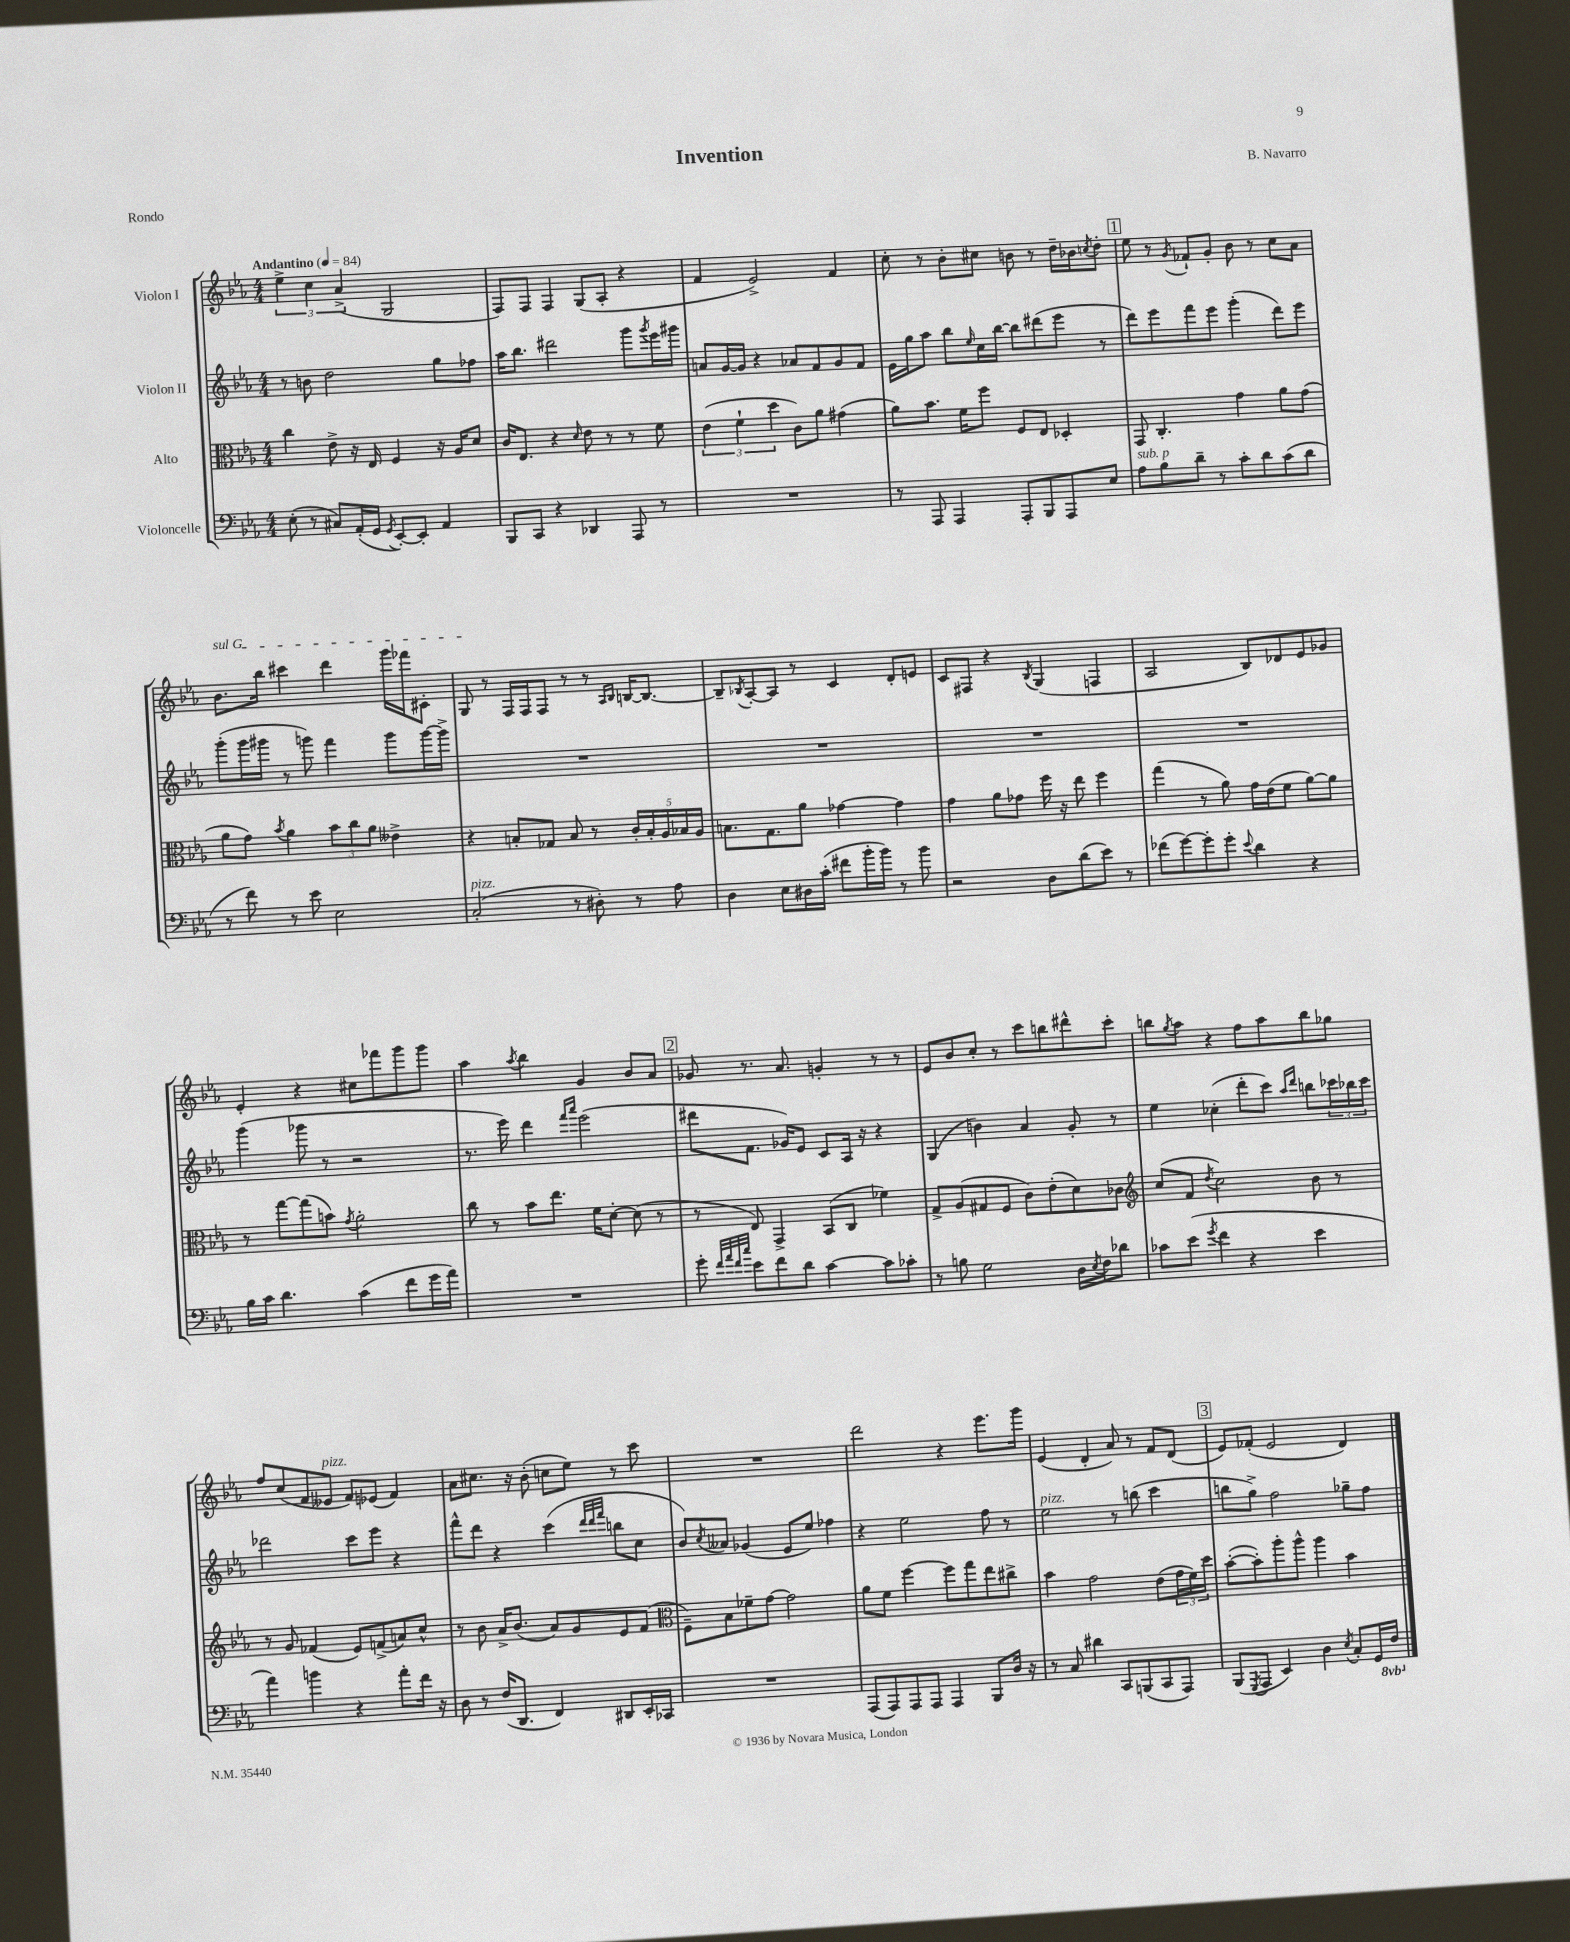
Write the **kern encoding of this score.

**kern	**kern	**kern	**kern
*part4	*part3	*part2	*part1
*staff4	*staff3	*staff2	*staff1
*I"Violoncelle	*I"Alto	*I"Violon II	*I"Violon I
*clefF4	*clefC3	*clefG2	*clefG2
*k[b-e-a-]	*k[b-e-a-]	*k[b-e-a-]	*k[b-e-a-]
*M4/4	*M4/4	*M4/4	*M4/4
*MM84	*MM84	*MM84	*MM84
=1	=1	=1	=1
!	!	!	!LO:TX:a:B:t=Andantino
(8E-'\	4cc\	8r	6ee-^\
8r	.	8bn\	.
.	.	.	6cc\
8C#X/L)	8e-^\	2dd\	.
.	.	.	(6a-^/
(16AA-'/L	16r	.	.
16GG/JJ	16E-/	.	.
8qGG/	.	.	.
[8EE-'/L)	4F/	.	2G/
8EE-'/J]	.	.	.
4AA-/	16r	8gg\L	.
.	16A-/KL	.	.
.	8d/J	8ff-X\J	.
=2	=2	=2	=2
8BBB-/L	16c/KL	16aa-\KL	8F/L)
.	8.E-/J	8.bb-\J	.
8CC/J	.	.	8F/J
4r	4r	2ddd#X\	4F/
.	16qqd/	.	.
4DD-X/	8e-\	.	(8G/L
.	8r	.	8A-'/J
8AAA-/	8r	8ggg\L	4r
.	.	8qggg/	.
8r	8f\	16eee-\L	.
.	.	16ggg#X\JJ	.
=3	=3	=3	=3
1r	(6e-\	8an/L	4f/
.	.	[16g/L	.
.	6f`\	.	.
.	.	16g/JJ]	.
.	.	4r	2e-^/)
.	6dd\	.	.
.	8c\L)	8a-X/L	.
.	8a-\J	8f/	.
.	(4g#X\	8g/	4f/
.	.	8f/J	.
=4	=4	=4	=4
8r	8a-\L)	16e-\LL	8cc'\
.	.	16gg\J	.
8AAA-/	8.b-\J	8aa-\J	8r
4AAA-/	.	8bb-\L	8b-'\L
.	16f\KL	.	.
.	.	16qqee-/	.
.	8ff\J	16cc\L	8cc#X\J
.	.	[16bb-\JJ	.
8AAA-'/L	8F/L	8bb-\L]	8bn\
8BBB-/	8E-/J	(8ddd#X\	8r
8AAA-/	4D-X'/	8eee-\J	16dd~\LL
.	.	.	16b-X\J
.	.	.	8qccn/
8E-/J	.	8r	8dd'\J
!!LO:REH:place=s1:t=1
=5	=5	=5	=5
!LO:TX:a:i:t=sub. p	!	!	!
8A-\L	8GG/	8ddd\L)	8ee-\
8B-\	4.C'/	8eee-\	8r
.	.	.	8qg/
8d~\J	.	8fff\	8f-X`/L
8r	.	8eee-\J	8g'/J
8c'\L	4g\	(4ggg'\	8b-\
8d\	.	.	8r
(8c\	8a-\L	8ddd\L)	8cc\L
8d\J	(8g\J	8eee-\J	8a-\J
!!LO:LB:g=z
=6	=6	=6	=6
!	!	!	!LO:TX:a:i:t=sul G
8r	8a-\L	(8ggg'\L	8.b-\L
8f\)	8g\J)	16ggg\L	.
.	.	16ggg#X\JJ	16bb-\Jk
.	8qb-/	.	.
8r	4a-\	8r	4ccc#X\
8e-\	.	8gggn\)	.
2E-\	12b-\L	4fff\	4ddd\
.	12cc\	.	.
.	12a-\J	.	.
.	4e--X^\	8ggg\L	16ggg\LL
.	.	.	16fff-X\J
.	.	[16ggg\L	8c#X'\J
.	.	16ggg^\JJ]	.
=7	=7	=7	=7
!LO:TX:a:i:t=pizz.	!	!	!
(2C'/	4r	1r	8G/
.	.	.	8r
.	8Bn'/L	.	16F/LL
.	.	.	16F/J
.	8G-X/J	.	8F/J
8r	8B/	.	8r
8D#X'\)	8r	.	8r
.	.	.	16qqA-/LL
.	.	.	16qqB-/JJ
8r	20c'/LL	.	[16Bn/KL
.	20B'/	.	.
.	.	.	8.B/J_
.	20A-/	.	.
8A-\	.	.	.
.	20B-X/	.	.
.	20A-/JJ	.	.
=8	=8	=8	=8
4D\	8.Bn\L	1r	8B~/L]
.	.	.	8qB-X/
.	.	.	[8A-'/
.	8.G\	.	.
8E-\L	.	.	8A-/J]
16D#X\L	8a-\J	.	8r
(16c'\JJ	.	.	.
8f#X\L	[4g-X\	.	4c/
16b-'\L	.	.	.
16b-\JJ)	.	.	.
8r	4g-\]	.	8d'/L
8b-\	.	.	8en/J
=9	=9	=9	=9
2r	4g\	1r	8c/L
.	.	.	8F#X/J
.	8a-\L	.	4r
.	8g-X\J	.	.
.	.	.	8qB-/
8D\L	16ff\	.	(4G/
.	16r	.	.
(8d\	8ee-\	.	.
8e-\J)	4ff\	.	4Fn/
8r	.	.	.
=10	=10	=10	=10
(8f-X\L	(4gg\	1r	2A-/
[8g\)	.	.	.
8g'\]	8r	.	.
8g'\J	8a-\)	.	.
8qqe-/	.	.	.
4d\	16g\LL	.	8B-/L)
.	(16e-\J	.	.
.	8f\J	.	8d-X/
4r	[8a-\L)	.	8e-/
.	8a-\J]	.	8g-X/J
!!LO:LB:g=z
=11	=11	=11	=11
16B-\LL	8r	(4ggg\	4e-'/
16c\JJ	.	.	.
4.d\	[8gg\L	.	.
.	(8gg\]	8ggg-X\	4r
.	8bn\J)	8r	.
.	8qg/	.	.
(4c\	2a-'\	2r	8cc#X\L
.	.	.	8fff-X\
8f\L	.	.	8ggg\
16g\L	.	.	8ggg\J
16a-\JJ)	.	.	.
=12	=12	=12	=12
1r	8cc\	8.r	4aa-\
.	8r	.	.
.	.	16eee-\)	.
.	.	.	8qaa-/
.	8b-\L	4ddd\	4bb-\
.	8.ee-\J	.	.
.	.	16qqfff/LL	.
.	.	16qqaaa-/JJ	.
.	.	(2eee-\	4g/
.	16f\KL	.	.
.	[8d'\J	.	.
.	(8d\]	.	8b-/L
.	8r	.	8a-/J
!!LO:REH:place=s1:t=2
=13	=13	=13	=13
8g'\	8r	8ddd#X\L	8g-X/
32qqf/LLL	.	.	.
32qqa-/	.	.	.
32qqf/	.	.	.
32qqcc/JJJ	.	.	.
8e-\L	8E-/)	8.f\J	8.r
8f\	4GG^/	.	.
.	.	16g-X/KL)	8.a-/
8d\J	.	8e-/J	.
[4c\	(8BB-/L	8c/L	4gn'/
.	8C/J	16A-/Jk	.
.	.	16r	.
8c\L]	4f-X\)	4r	8r
8c-X'\J	.	.	8r
=14	=14	=14	=14
8r	8G^/L	(4G/	8e-/L
8Bn\	(8A-/	.	8b-/
2G\	8G#X/	4bn\)	8cc'/J
.	8F/J	.	8r
.	8c\L)	4a-/	8ccc\L
.	(8e-'\	.	8bbn\
16D\LL	8d\)	8g'/	8ddd#X^^\
8qE-/	.	.	.
16F\J	.	.	.
8d-X\J	8c-X\J	8r	8ccc'\J
=15	=15	=15	=15
*	*clefG2	*	*
8c-X\L	(8cc/L	4ee-\	8bbn\L
.	.	.	8qgg/
(8e-\J	8f/J	.	8aa-\J
8qg/	8qdd/	.	.
4f\	2cc\)	(4cc-X'\	4r
4r	.	8ddd'\L	8ff\L
.	.	8ccc\J)	8aa-\
.	.	16qqaa-/LL	.
.	.	16qqddd/JJ	.
4e-\	8b-\	8bbn\L	8bb\
.	8r	24ccc-X\L	8gg-X\J
.	.	24bb-X\	.
.	.	24ccc-\JJ	.
!!LO:LB:g=z
=16	=16	=16	=16
4a-\)	8r	2ddd-X\	8ff/L
.	8g/	.	(8cc/
4bn\	(4f-X/	.	8f/
!	!	!	!LO:TX:a:i:t=pizz.
.	.	.	8e--X/J
4r	8e-/L)	8ccc\L	8f/L)
.	(8fn^/	8eee-\J	(8e-X/J
8a-'\L	8an/)	4r	4f/)
16f\Jk	8cc^^/J	.	.
16r	.	.	.
=17	=17	=17	=17
8D\	8r	8fff^^\L	8a-\L
8r	8b-\	8ddd\J	8.cc#X\J
(16F/KL	16a-^/KL	4r	.
8.DD/J	(8.b-/J	.	16r
.	.	.	(8b-'\
4FF/)	8a-/L)	(4ccc\	8ccn\L
.	8g/	.	8ee-\J)
.	.	32qqddd/LLL	.
.	.	32qqddd/	.
.	.	32qqfff/JJJ	.
8DD#X/L	8e-/	8bbn\L	8r
16EE-'/L	(8f/J	8cc\J	8ccc\
16CC-X/JJ	.	.	.
=18	=18	=18	=18
*	*clefC3	*	*
1r	8F~\L)	8b-/L)	1r
.	.	8qcc/	.
.	8B-\	8a--X/J	.
.	8f-X~\	(4g-X/	.
.	[8g\J	.	.
.	2g\]	8e-/L	.
.	.	8ee-/J)	.
.	.	4ff-X\	.
=19	=19	=19	=19
(8AAA-/L	8a-\L	4r	2ddd\
8AAA-/)	8f\J	.	.
8AAA-/	[4ff\	2ee-\	.
8AAA-/J	.	.	.
4AAA-/	8ff\L]	.	4r
.	8gg\	.	.
8BBB-/L	8ee-\	8ff\	8.eee-\L
16D/Jk	8cc#X^\J	8r	.
16r	.	.	16ggg\Jk
=20	=20	=20	=20
!	!	!LO:TX:a:i:t=pizz.	!
8r	4b-\	2ee-\	(4e-/
8C/	.	.	.
4d#X\	2g\	.	4d'/
8CC/L	.	8r	8a-/)
(8BBBn/	.	(8bbn\	8r
8CC/	(8e-\L	4ccc\	8f/L
8AAA-/J)	24g\L	.	(8d/J
.	24f\)	.	.
.	24dd\JJ	.	.
!!LO:REH:place=s1:t=3
=21	=21	=21	=21
(8BBB-/L	([8b-'\L	8bbn\L	8e-/L)
8qGGG/	.	.	.
8AAA-/J	8b-'\])	8gg^\J)	(8f-X'/J
4EE-/)	8aa-'\	2ff\	2e-/
.	8aa-^^\J	.	.
4D\	4aa-\	.	.
8qE-/	.	.	.
8C'/L	4b-\	8gg-X~\L	4d/)
16GG/L	.	8ff\J	.
*8ba	*	*	*
16FF/JJ	.	.	.
*X8ba	*	*	*
==	==	==	==
*-	*-	*-	*-
